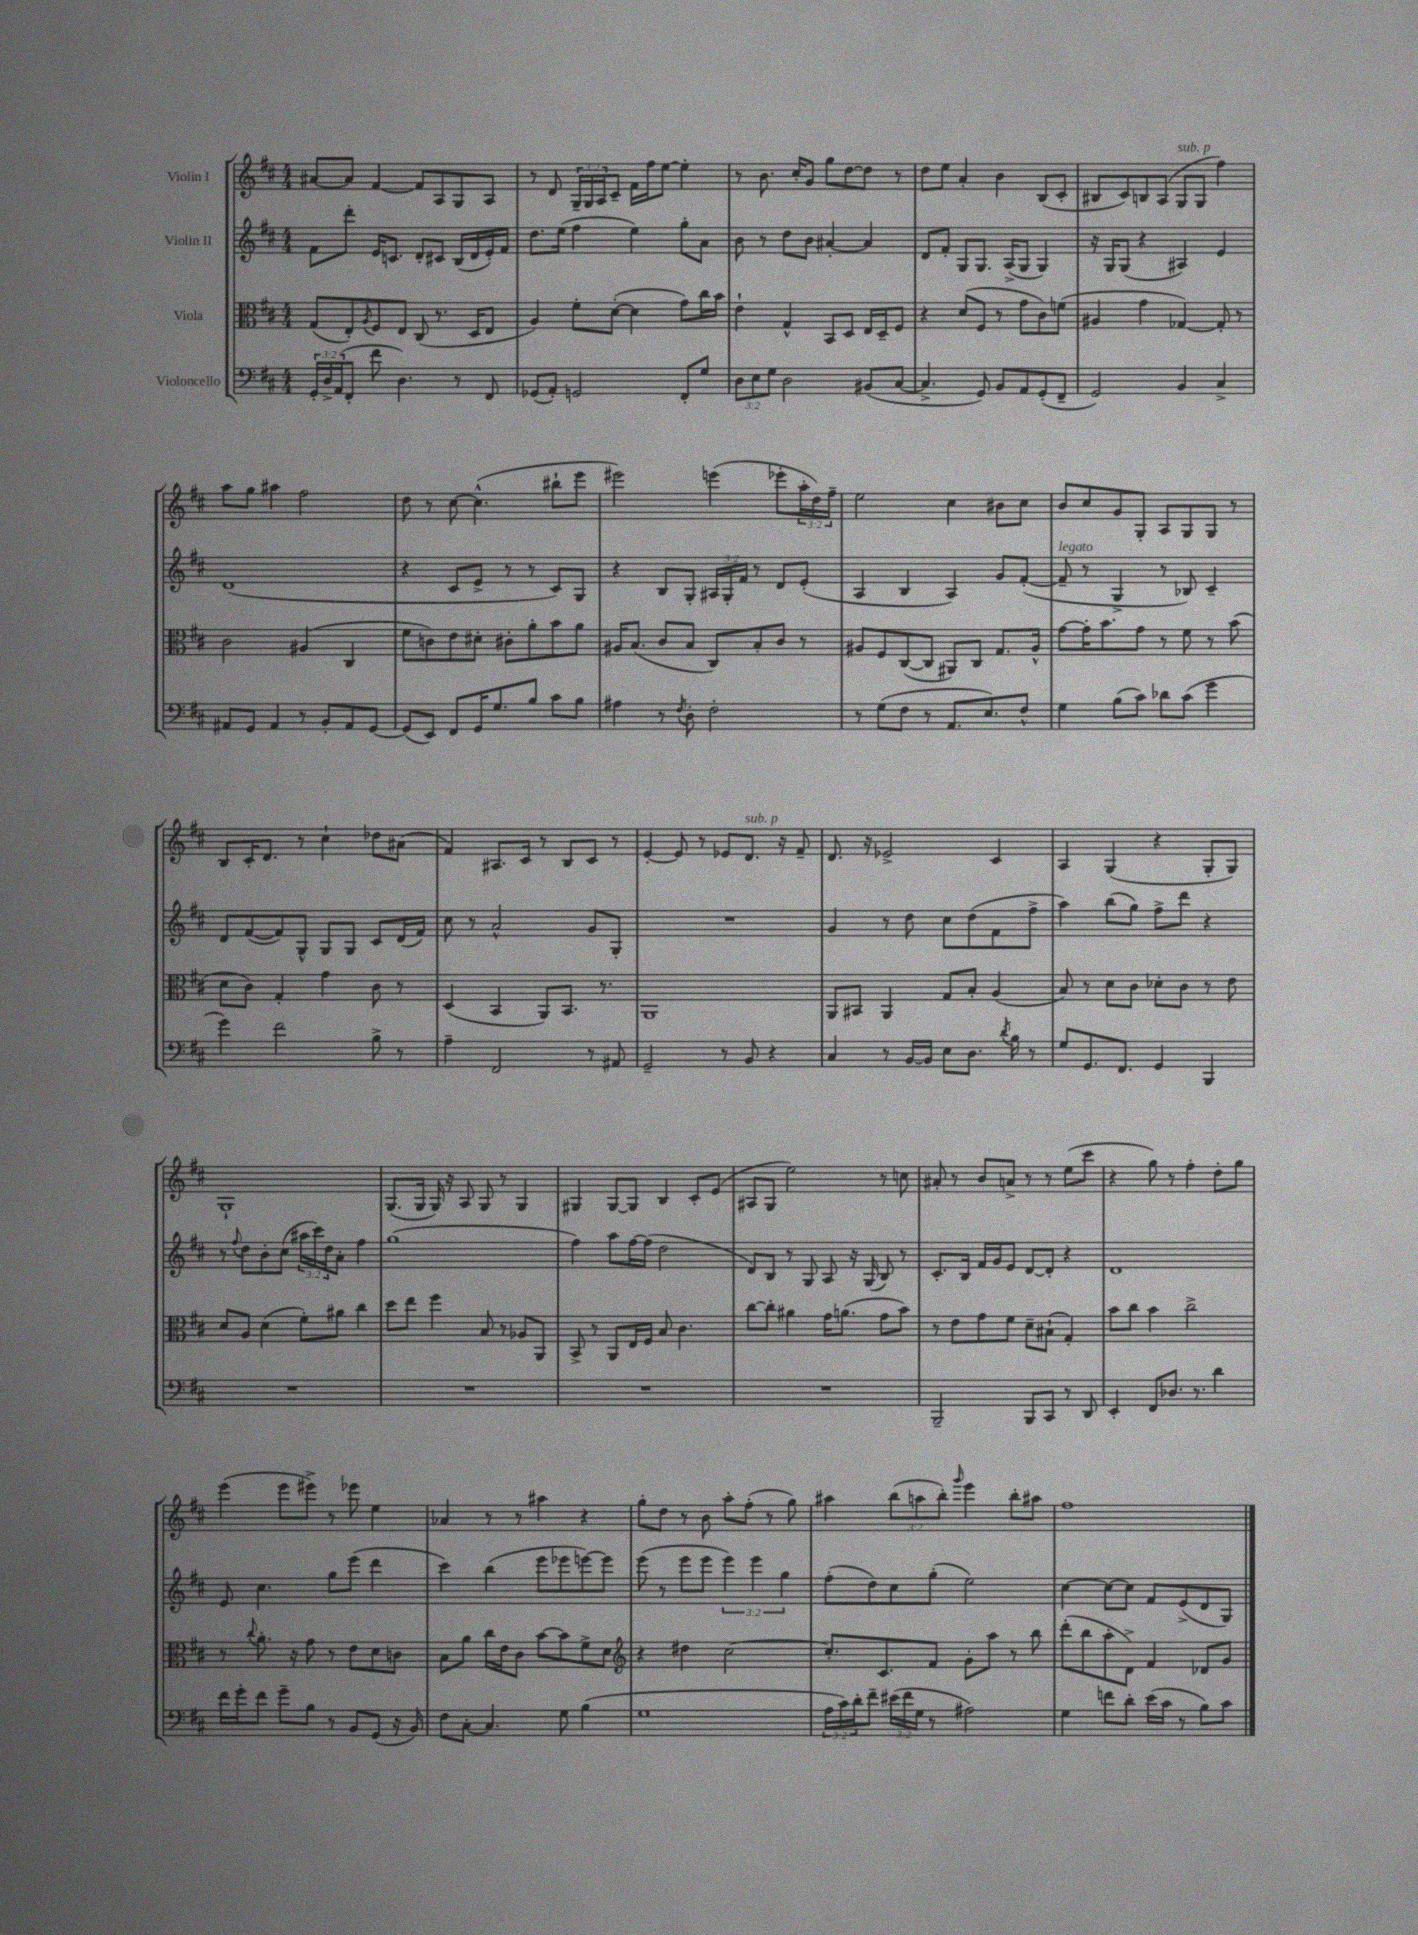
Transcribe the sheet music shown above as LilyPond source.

<<
\new StaffGroup <<
\new Staff = "s0" \with { instrumentName = "Violin I" } {
    \clef treble \key d \major \numericTimeSignature \time 4/4 \override Staff.TupletNumber.text = #tuplet-number::calc-fraction-text
    ais'8~ ais'8 fis'4~ fis'8 a8 g8 a8 |
    r8 d'8 \tuplet 3/2 { g16-- g16 a16 } cis'8-- fis'16 fis''16 e''8~ e''4-. |
    r8 b'8. cis''16-. g'8 g''8 d''8~ d''8 r8 |
    d''8 e''8 a'4-. b'4 b8( cis'8-. |
    bis8 cis'8) b8 a8( g8^\markup { \italic "sub. p" } g8 fis''4) |
    a''8 g''8 ais''4 fis''2 |
    d''8 r8 cis''8~ cis''4.-^( bis''8-! e'''8 |
    eis'''2) e'''4( ees'''8-. \tuplet 3/2 { a''16-. d''16) fis''16-- } |
    e''2 cis''4 bis'8 cis''8 |
    b'8 cis''8 g'8 g8-. a8 g8 g8 r8 |
    b8 cis'16-. d'8. r8 cis''4-! des''8 ais'8( |
    fis'4) ais8. cis'16 r8 b8 cis'8 r8 |
    e'4~-. e'8 r8 ees'8 d'8.^\markup { \italic "sub. p" } r16 fis'8-- |
    d'8. r16 ees'2-> cis'4 |
    a4 g4( r4 g8-. g8) |
    g1-! |
    g8.( g16 g16) r16 a8 g8 r8 g4 |
    gis4 gis8~ gis8 b4 cis'8-. e'8( |
    ais8 g8 e''2) r8 c''8 |
    ais'8-. r8 b'8 a'8-> r8 r8 e''8( cis'''8 |
    r4 g''8) r8 fis''4-. d''8-. g''8 |
    e'''4( e'''8 eis'''8->) r8 ees'''8 e''4 |
    aes'4 r8 r8 ais''4 r4 |
    g''8-. d''8 r8 b'8 a''8-. fis''8-.( r8 g''8) |
    ais''4 \tuplet 3/2 { b''8( a''8 b''8-.) } \grace { g'''16 } e'''4 b''8-. ais''8 |
    fis''1 \bar "|." |
}
\new Staff = "s1" \with { instrumentName = "Violin II" } {
    \clef treble \key d \major \numericTimeSignature \time 4/4 \override Staff.TupletNumber.text = #tuplet-number::calc-fraction-text
    fis'8 d'''8-. e'16 c'8. d'8-. cis'8 b16( d'16 e'16-.) fis'16 |
    d''8. e''16( fis''4 e''4) g''8-. a'8 |
    b'8 r8 d''8 b'8 ais'4~-. ais'4 |
    d'8 fis'8-. g8 g8. a16->( g8 g4) |
    r16 g16 g8( r4 ais4) e'4 |
    d'1( |
    r4 cis'8 e'8-> r8 r8 cis'8) g8 |
    r4 b8 g8-. \tuplet 3/2 { ais16 g16-. fis'16 } r8 d'8 e'8-.( |
    a4 b4 a4) g'8 fis'8~-.( |
    fis'8--^\markup { \italic "legato" } r8 g4-> r8 bes8) cis'4-- |
    d'8 fis'8~( fis'8) g8-^ g8 g8 cis'8 d'16( fis'16) |
    cis''8 r8 a'2-^ g'8 g8-. |
    R1 |
    g'4 r8 d''8 cis''8 d''8( fis'8 fis''8-> |
    a''4) b''8( g''8) fis''8-> d'''8 r4 |
    r8 \appoggiatura { fis''8 } d''8 b'8-. cis''8( \tuplet 3/2 { ais''16 cis'''16) d''16 } a'8-. fis''4 |
    g''1( |
    fis''4) a''8 fis''16~ fis''16( d''2 |
    d'8) b8 r8 g8 a8 r16 g16( b8) r8 |
    cis'8.-. b16 fis'16 g'16 e'8 d'8~ d'8-. r4 |
    d'1 |
    e'8 cis''4. g''8 e'''8( d'''4 |
    cis'''4) b''4( e'''8 ees'''8 e'''8~) e'''8 |
    e'''8( r8 e'''8 e'''8 \tuplet 3/2 { e'''4) e'''4 g''4 } |
    fis''8-.( d''8) cis''8 g''8-.( e''2) |
    cis''4~ cis''8~ cis''8 fis'8 e'8->( d'8 g8) \bar "|." |
}
\new Staff = "s2" \with { instrumentName = "Viola" } {
    \clef alto \key d \major \numericTimeSignature \time 4/4
    g8( e8-.) \acciaccatura { a8 } fis8 e8 cis8( r8. d16 e8 |
    a4) fis'8-. d'8~-.( d'4 g'8) cis''16 b'16 |
    e'4-! g4-^ b,8 d8 e16 d16-- fis8 |
    r4 d'8( fis8 r8 g'8 cis'8) f'8( |
    ais4 g'4 ges4~) ges8-. r8 |
    cis'2 ais4( cis4 |
    fis'8 c'8) e'8 dis'8-. cis'8-. a'8-. b'8 a'8 |
    ais16 b8.( cis'8 b8 cis8) b8-. cis'8 r8 |
    ais8 fis8 cis8~( cis8 ais,8) cis8 g8. ais16-^ |
    g'8~ g'16-. b'8. g'8 r8 fis'8 r8 b'8( |
    d'8 cis'8) g4-. g'4 cis'8 r8 |
    d4( b,4 a,8) b,8. r8. |
    a,1 |
    a,8 bis,8 a,4 g8 b8-. a4( |
    b8) r8 d'8 cis'8 des'8-. cis'8 r8 e'8 |
    d'8 a8 d'4( fis'8-.) ais'8 cis''4 |
    d''8 e''8 fis''4 b8 r8 aes8 a,8 |
    b,8-> r8 a,8 e16 fis16 b8 cis'4. |
    cis''8~ cis''8-. ais'4 g'16 a'8.( g'8 b'8) |
    r8 e'8 g'8 fis'8 d'8-- bis8-!( g4-.) |
    b'8 cis''8 b'4 cis''2-> |
    r8 \appoggiatura { cis''8 } a'8.-. r16 g'8 r8 e'8 d'8 c'8 |
    b8 a'8 cis''16 e'16 cis'8 b'8~ b'8 fis'8-> d'8 |
    \clef treble r4 dis''4 cis''2~ |
    cis''8.-. cis'8. fis'8 g'8-. a''8 r8 b''8 |
    d'''8-.( b''8 a''8-. d'8->) fis'4 des'8 g'8 \bar "|." |
}
\new Staff = "s3" \with { instrumentName = "Violoncello" } {
    \clef bass \key d \major \numericTimeSignature \time 4/4 \override Staff.TupletNumber.text = #tuplet-number::calc-fraction-text
    \tuplet 3/2 { g,16-. d16-> a,16( } fis,8-. fis'8 d4.) r8 fis,8 |
    ges,8( a,8-.) g,2 fis,8-. g8 |
    \tuplet 3/2 { d8 e8 g8 } d2 bis,8( cis8~ |
    cis4.-> g,8) b,8 a,8 g,8-.( fis,8-- |
    g,2) b,4 cis4-> |
    ais,8 g,8 ais,4 r8 b,8-. ais,8 g,8~ |
    g,8( e,8) fis,8 g,16 g8. b8 cis'8 b8 |
    ais4 r8 \acciaccatura { fis8 } d8-. fis2-. |
    r8 g8( fis8 r8 a,8. e8.) fis8-^ |
    g4 b8( cis'8) des'8 cis'8( g'4 |
    g'4) fis'2 b8-> r8 |
    a4-- fis,2 r8 ais,8 |
    g,2-- r8 b,8 r4 |
    cis4 r8 b,16~ b,16 e8 d8. \acciaccatura { d'8 } b16 r8 |
    g8 g,8. fis,8. g,4 b,,4 |
    R1 |
    R1 |
    R1 |
    R1 |
    b,,2-- b,,8 cis,8 r8 d,8 |
    e,4-. fis,8 des8. r8. d'4 |
    fis'16 g'16-. fis'8 g'8-- b8 r8 b,8 g,8( r16 b,16) |
    fis8 cis8~-. cis4. g8 b4( |
    g1 |
    \tuplet 3/2 { a16 cis'16) d'16-. } fis'8-- \tuplet 3/2 { eis'16( fis'16 g16 } r8 ais2) |
    g4 f'8 d'8-. e'16( cis'16 r8 b8) cis'8 \bar "|." |
}
>>
>>
\layout { \context { \Score \remove "Bar_number_engraver" } }
